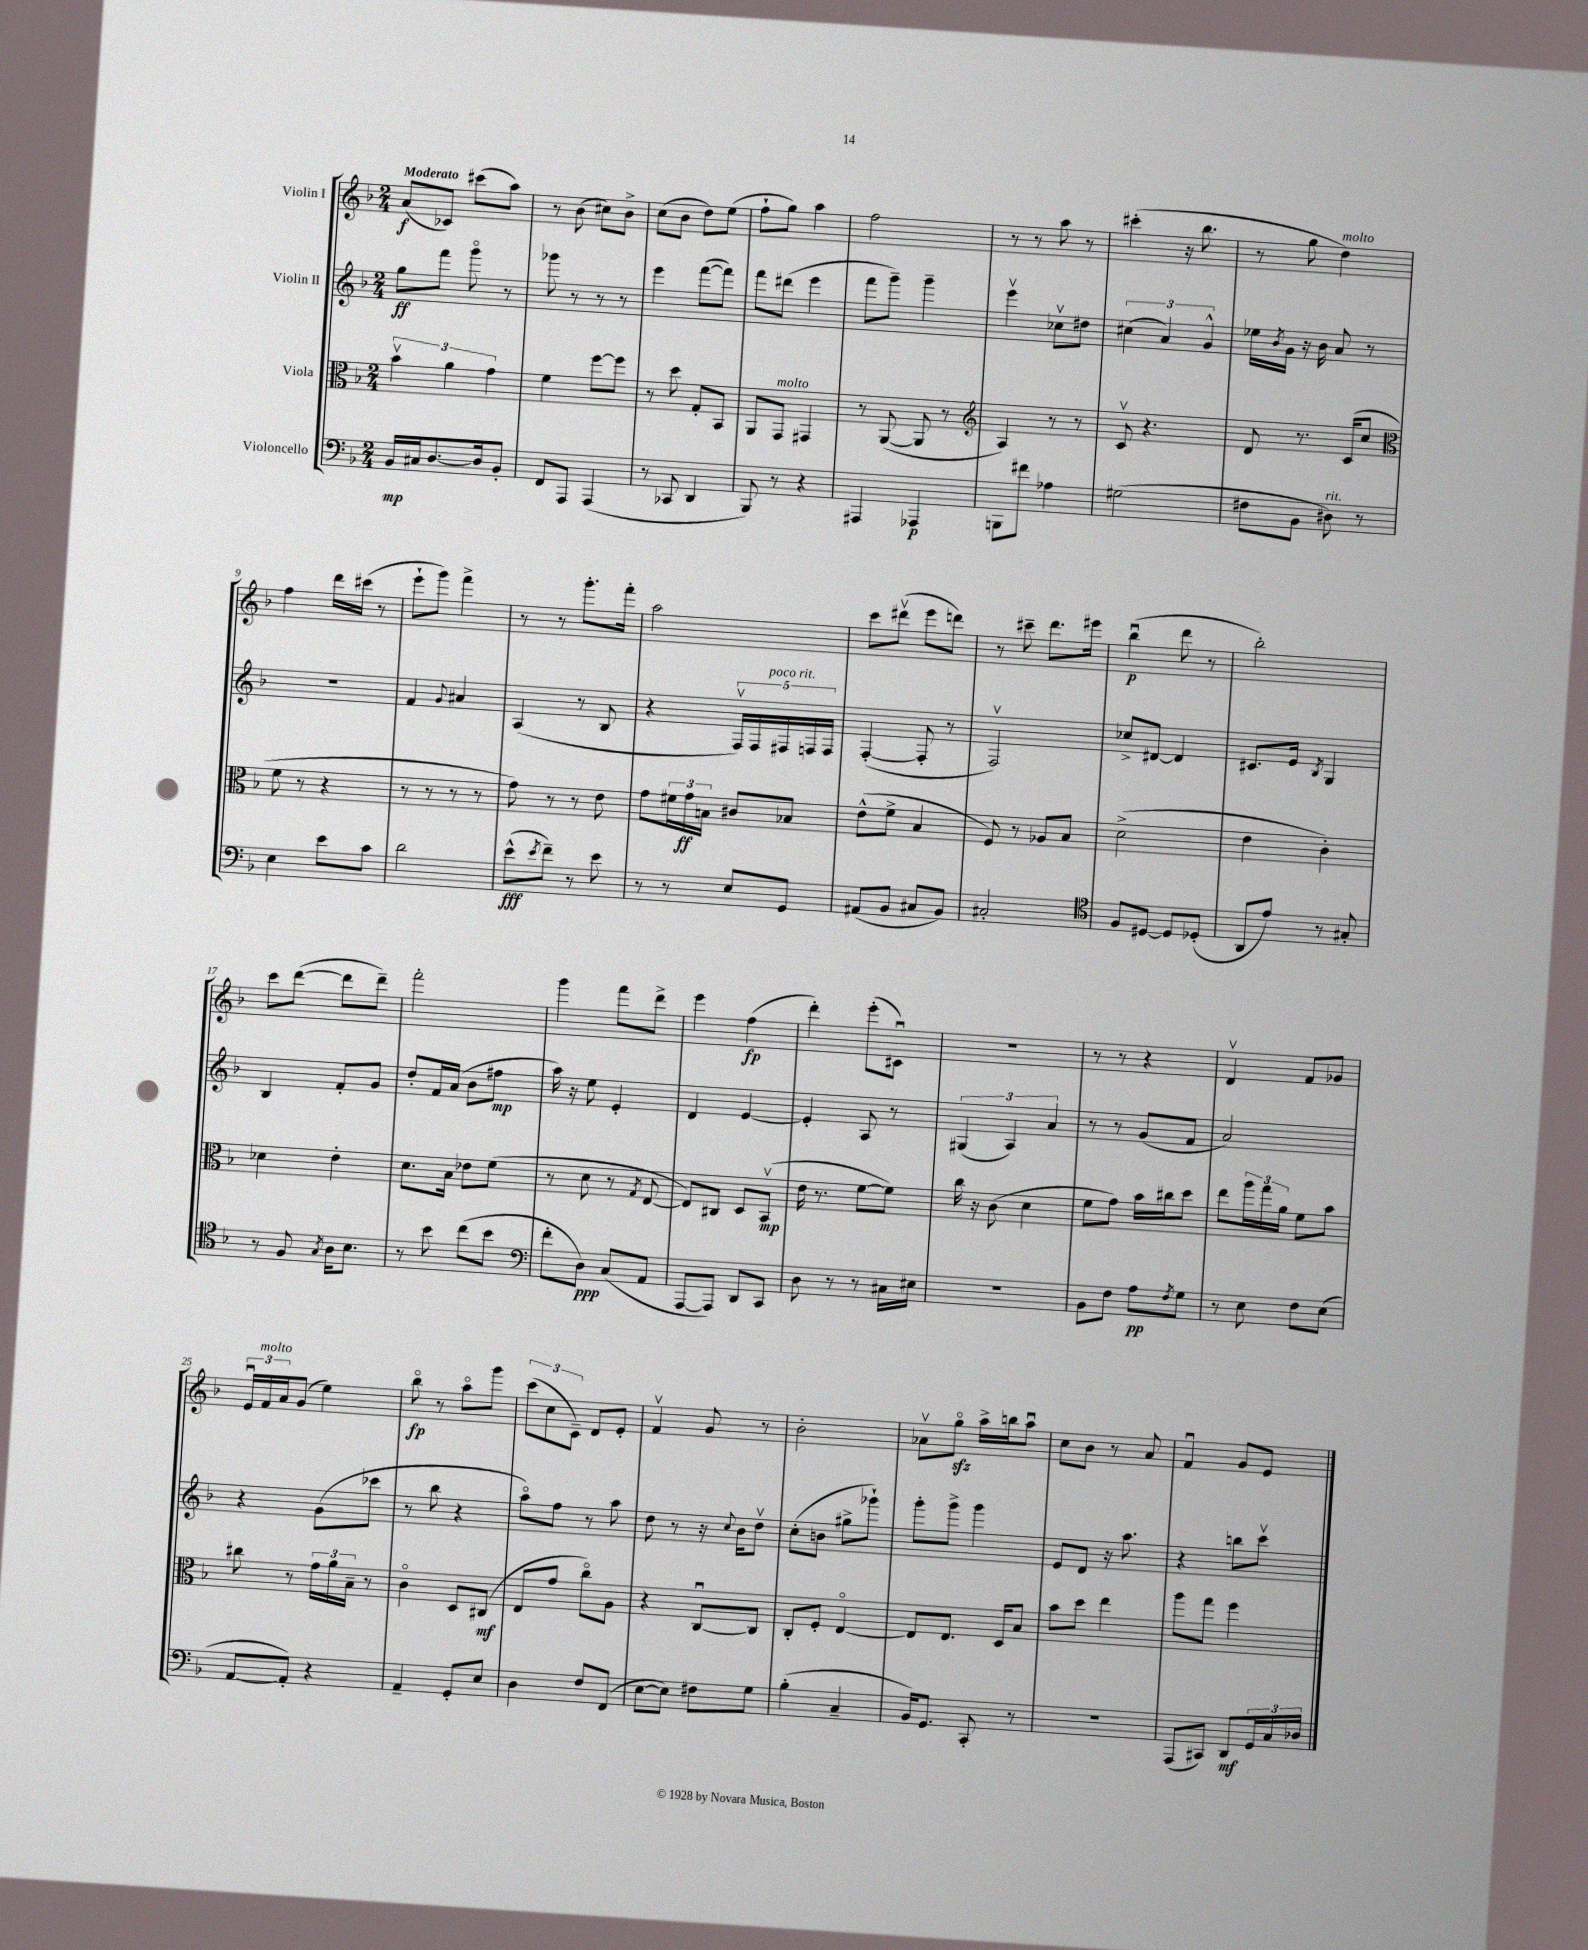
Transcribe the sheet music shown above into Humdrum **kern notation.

**kern	**kern	**kern	**kern
*staff4	*staff3	*staff2	*staff1
*clefF4	*clefC3	*clefG2	*clefG2
*k[b-]	*k[b-]	*k[b-]	*k[b-]
*M2/4	*M2/4	*M2/4	*M2/4
16BB-/LL	6b-v\	8gg\L	(8a/L
16C#/J	.	.	.
[8.D/	.	8fff\J	8c-/J)
.	6a\	.	.
.	.	8gggo\	(8ccc#\L
16D/]k	.	.	.
.	6g\	.	.
8BB-'/J	.	8r	8aa\J)
=	=	=	=
8FF/L	4f\	8ggg-\	8r
8AAA/J	.	8r	(8b-\
(4AAA/	[8ff\L	8r	8cc#\L)
.	8ff\]J	8r	8b-^\J
=	=	=	=
8r	8r	4eee\	(8cc\L
8CC-/	8dd\	.	8b-\J
4DD/	8G'/L	([8fff\L	8dd\L)
.	8BB-/J	8fff\]J)	(8ee\J
=	=	=	=
8BBB-/)	8AA/L	8fff\L	8ff`\L
8r	8GG/J	(8ddd#\J	8gg\J)
4r	4GG#/	4eee\	4aa\
=	=	=	=
4AAA#/	8r	8fff\L	2ff\
.	([8AA/	8ggg~\J)	.
4AAA-/	8AA/]	4ggg~\	.
.	8r	.	.
=	=	=	=
*	*clefG2	*	*
8BBB\L	4A/)	4eeev\	8r
8f#\J	.	.	8r
4A-\	8r	8cc-v\L	8aa\
.	8r	8dd#\J	8r
=	=	=	=
(2G#\	8cv/	(6cc#\	(4ccc#'\
.	4.r	.	.
.	.	6a/)	.
.	.	.	16r
.	.	.	8.bb-\
.	.	6g^^/	.
=	=	=	=
8F#\L	8d/	16ee-\LL	8r
.	.	8qb-/	.
.	.	16g\JJ	.
8BB-\J	8.r	16r	8gg\
.	.	16b-\	.
8D#\)	.	8a/	4dd\)
.	(16c/LK	.	.
8r	8cc/J	8r	.
=	=	=	=
*	*clefC3	*	*
4E\	8f\	2r	4ff\
.	8r	.	.
8e\L	4r	.	16ddd\LL
.	.	.	(16ccc#\JJ
8c\J	.	.	8r
=	=	=	=
2d\	8r	4f/	8eee`\L
.	8r	.	8ggg\J)
.	.	8qqg/	.
.	8r	4a#/	4fff^\
.	8r	.	.
=	=	=	=
(8e^^\L	8g\)	(4A/	8r
8qe/	.	.	.
8f~\J)	8r	.	8r
8r	8r	8r	8.ggg'\L
8e\	8e\	8B-/	.
.	.	.	16fff'\Jk
=	=	=	=
8r	8g\L	4r	2aa\
8r	24f#\L	.	.
.	24g\	.	.
.	24B\JJ	.	.
8E/L	8c#/L	20Fv/LL)	.
.	.	20F/	.
.	.	20F#/	.
8GG/J	8B-/J	.	.
.	.	20F/	.
.	.	20F/JJ	.
=	=	=	=
(8AA#/L	(8e^^\L	([4F'/	8ccc\L
8BB-/J	8f^\J	.	(8ddd#v\J
8C#/L	4B-/	8F'/]	8eee\L
8BB-/J)	.	8r	8ddd\J)
=	=	=	=
2C#'/	8F/)	2Fv/)	8r
.	8r	.	8ccc#~\
.	8A-/L	.	8.ddd\L
.	8B-/J	.	.
.	.	.	16eee#\Jk
=	=	=	=
*clefC4	*	*	*
8F/L	(2d^\	8cc-^/L	(4bb-u\
[8D#/J	.	[8d#/J	.
8D#/]L	.	4d#/]	8ddd\
(8D-'/J	.	.	8r
=	=	=	=
8AA/L	4e\	8.c#/L	2bb-'\)
8e/J)	.	.	.
.	.	16e/Jk	.
.	.	8qB-/	.
8r	4c'\)	4G/	.
8G#'/	.	.	.
=	=	=	=
8r	4d-\	4B-/	8ccc\L
8F/	.	.	([8ddd\J
8qG/	.	.	.
16A\LK	4e'\	8f'/L	8ddd\]L
8.B-\J	.	.	.
.	.	8g/J	8ddd~\J)
=	=	=	=
8r	8.d\L	8dd'/L	2fff'\
8b-\	.	16f/L	.
.	16B-\Jk	(16a/JJ	.
(8cc\L	8e-\L	8b-\L	.
8b-\J	(8f\J	8ff#\J	.
=	=	=	=
*clefF4	*	*	*
8f'\L	8r	16aa\)	4ggg\
.	.	16r	.
8D\J)	8d\	8ee\	.
(8C/L	8r	4e'/	8fff\L
.	8qG/	.	.
8AA/J	[8E/	.	8ddd^\J
=	=	=	=
[8AAA/L	8E/]L)	4d/	4eee\
8AAA/]J)	8C#/J	.	.
8DD/L	8D/L	[4e/	(4ff\
8CC/J	(8BB-v/J	.	.
=	=	=	=
8D\	16e\	4e'/]	4ddd'\)
.	8.r	.	.
8r	.	.	.
8r	[8f\L	8A/	(8eee'\L
16C#\LL	8f\]J)	8r	8c#u\J)
16E#\JJ	.	.	.
=	=	=	=
2r	16cc\	(6G#/	2r
.	16r	.	.
.	(8c\	.	.
.	.	6A/)	.
.	4d\	.	.
.	.	6a/	.
=	=	=	=
8BB-\L	8f\L	8r	8r
8F\J	8g\J)	8r	8r
8A\L	16b-\LL	(8g/L	4r
.	16cc#\J	.	.
8qF/	.	.	.
8G\J	8dd\J	8f/J	.
=	=	=	=
8r	8ee\L	2a/)	4dv/
8E\	24aa\L	.	.
.	24gg\	.	.
.	24a\JJ	.	.
8F\L	8f\L	.	8f/L
(8E\J	8b-\J	.	8g-/J
=	=	=	=
[8AA/L	8cc#\	4r	24eu/LL
.	.	.	24f/
.	.	.	24a/J
8AA'/]J)	8r	.	(8g/J
4r	24g\LL	(8g\L	4ee\)
.	24a\	.	.
.	24B-~\JJ	.	.
.	8r	8ccc-\J	.
=	=	=	=
4AA~/	4co\	8r	8bb-o\
.	.	8bb-\	8r
8GG'/L	8D/L	4r	8aao\L
8E/J	(8C#/J	.	8ggg\J
=	=	=	=
4D\	8E/L	8aao\L)	(12ccc\L
.	.	.	12cc\
.	8g/J	8ff\J	.
.	.	.	12c~\J)
8F/L	8cco\L)	8r	8d/L
(8FF/J	8A\J	8aa\	8e'/J
=	=	=	=
[8E\L	4r	8dd\	4fv/
8E\]J)	.	8r	.
8F#\L	[8Cu/L	16r	8g/
.	.	8qqcc/	.
.	.	16b-\LK	.
8G\J	8C/]J	8ddv\J	8r
=	=	=	=
(4B-'\	8C'/L	(8cc'\L	2b-'\
.	8F'/J	8b\J	.
4C~/	[4Eo/	8gg#^\L	.
.	.	8ggg-`\J)	.
=	=	=	=
16BB-/LK)	8E/]L	8ggg'\L	8a-v\L
8.GG/J	.	.	.
.	8.E/J	8ggg^\J	8ggo\J
8CC'/	.	4ggg\	16aa^\LL
.	16D/LK	.	16bb\J
8r	8B-/J	.	8aau\J
=	=	=	=
2r	8b-\L	8e/L	8cc\L
.	8dd\J	8d/J	8b-\J
.	4ee\	16r	8r
.	.	8.aa\	.
.	.	.	8a/
=	=	=	=
(8AAA/L	8aa\L	4r	4fu/
8CC#/J)	8gg\J	.	.
8DD/L	4ff\	8bb\L	8g/L
24GG/L	.	8cccv\J	8e/J
24C/	.	.	.
24D-/JJ	.	.	.
==	==	==	==
*-	*-	*-	*-
